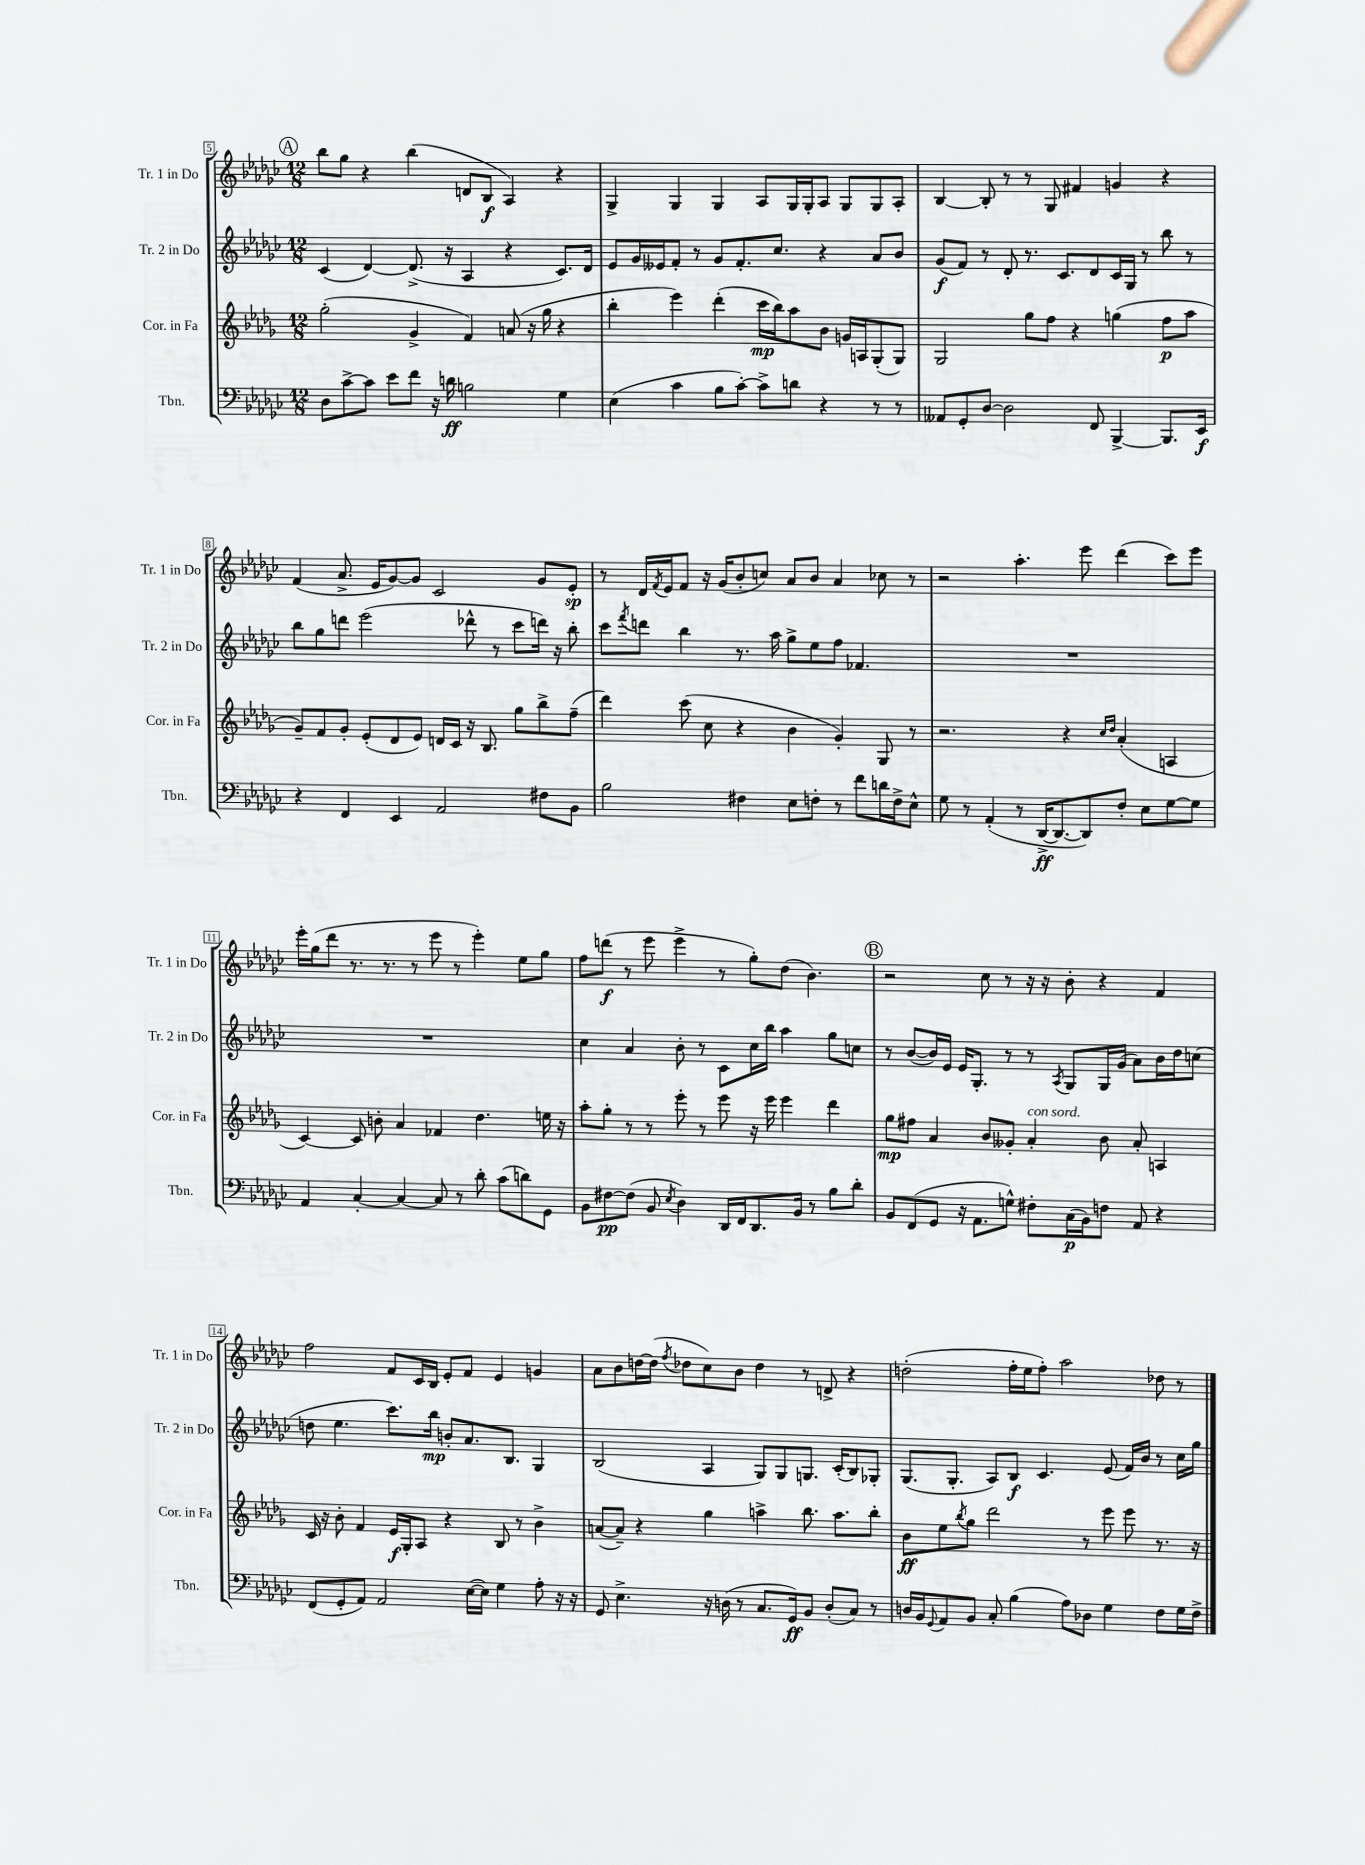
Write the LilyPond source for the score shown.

<<
\new StaffGroup <<
\new Staff = "s0" \with { instrumentName = "Tr. 1 in Do" shortInstrumentName = "Tr. 1 in Do" } {
    \clef treble \key ges \major \numericTimeSignature \time 12/8
    \mark \markup { \circle "A" } bes''8 ges''8 r4 bes''4( d'8 bes8\f aes4) r4 |
    ges4-> ges4 ges4 aes8 ges16 ges16-. aes8 ges8 ges8 aes8-. |
    bes4~ bes8-. r8 r8 ges8 fis'4 g'4 r4 |
    f'4( aes'8.-> ees'16 ges'8~) ges'8 ces'2 ges'8 ees'8-.\sp |
    r8 des'16 \acciaccatura { f'8 } ees'16 f'8 r16 ges'16( bes'8-. c''8) aes'8 bes'8 aes'4 ces''8 r8 |
    r2 aes''4.-. ees'''8 des'''4( ces'''8) ees'''8 |
    ees'''16-. ges''16( des'''8 r8. r8. r8 ees'''8 r8 ees'''4-.) ees''8 ges''8 |
    f''8 d'''8\f( r8 ees'''8 ees'''4-> r8 ges''8-.) des''8( bes'4.) |
    \mark \markup { \circle "B" } r2 ces''8 r8 r16 r16 bes'8-. r4 f'4 |
    f''2 f'8 ces'16 bes16 ees'8-. f'8 ees'4 g'4 |
    aes'8 bes'8 d''16~ d''16( \acciaccatura { f''8 } des''8 ces''8) bes'8 des''4 r8 d'8-> r4 |
    d''2-.( f''16-. ees''16 f''8-.) aes''2 des''8 r8 \bar "|." |
}
\new Staff = "s1" \with { instrumentName = "Tr. 2 in Do" shortInstrumentName = "Tr. 2 in Do" } {
    \clef treble \key ges \major \numericTimeSignature \time 12/8
    \mark \markup { \circle "A" } ces'4( des'4~) des'8.->( r16 aes4 r4 ces'8.) des'16 |
    ees'8 ges'16 eeses'16 f'8-. r8 ges'8 f'8.-. ces''8. r4 aes'8 bes'8 |
    ges'8\f( f'8) r8 des'8-. r8. ces'8. des'8 ces'16 ges16 r8 bes''8 r8 |
    bes''8 ges''8 d'''8 ees'''2( des'''8-^ r8 ces'''8 d'''16) r16 bes''8-. |
    ces'''8 \acciaccatura { f'''8 } d'''8 bes''4 r8. aes''16 ges''8-> ees''8 f''8 fes'4. |
    R1. |
    R1. |
    ces''4 aes'4 bes'8-. r8 ces'8 ces''16 bes''16 aes''4 ges''8 c''8 |
    \mark \markup { \circle "B" } r8 bes'8~( bes'16) ees'16 ees'16 ges8.-. r8 r8 \acciaccatura { aes8 } ges8 ges16 ges'16( aes'8) bes'16 des''16 c''8( |
    d''8 ees''4. ces'''8.) bes''16\mp b'8-. aes'8. bes8. ges4 |
    bes2( aes4 ges8) ges8 g8. ces'16-.( bes8) ges8-. |
    ges8.( ges8.-. aes8) bes8\f ces'4. ees'8( f'16) bes'16 r8 ces''16 ges''16 \bar "|." |
}
\new Staff = "s2" \with { instrumentName = "Cor. in Fa" shortInstrumentName = "Cor. in Fa" } {
    \clef treble \key des \major \numericTimeSignature \time 12/8
    \mark \markup { \circle "A" } ges''2-.( ges'4-> f'4) a'8( r16 ges''16 r4 |
    bes''4-. ees'''4) des'''4-.( c'''16\mp bes''16) aes''8 bes'8 g'16 a16 ges8-.( ges8) |
    ges2 ges''8 f''8 r4 g''4( f''8\p aes''8 |
    ges'8--) f'8 ges'8-. ees'8-.( des'8 ees'8) d'16 c'16 r16 bes8. ges''8 bes''8-> f''8--( |
    des'''4) c'''8( c''8 r4 bes'4 ges'4-.) ges8 r8 |
    r2. r4 \grace { c''16 des''16 } aes'4-.( a4 |
    c'4~) c'8 b'8-. aes'4 fes'4 des''4. e''16 r16 |
    aes''8-. ges''8-. r8 r8 ees'''8-. r8 ees'''8 r16 ees'''16 ees'''4 des'''4 |
    \mark \markup { \circle "B" } ges''8\mp fis''8 aes'4 bes'8 geses'8-. aes'4-.^\markup { \italic "con sord." } bes'8 aes'8-. a4 |
    c'16 r16 bes'8-. f'4 ees'16\f ges16-. aes8 r4 bes8 r8 bes'4-> |
    a'8~( a'8--) r4 ges''4 a''4-> bes''8. a''8. bes''8-. |
    bes'8\ff ees''8 \acciaccatura { bes''8 } ges''8 des'''2 r8 ees'''8 ees'''8 r8. r16 \bar "|." |
}
\new Staff = "s3" \with { instrumentName = "Tbn." shortInstrumentName = "Tbn." } {
    \clef bass \key ges \major \numericTimeSignature \time 12/8
    \mark \markup { \circle "A" } des8 ces'8~-> ces'8 ees'8 f'8 r16 d'16\ff b2 ges4 |
    ees4( ces'4 bes8 ces'8~-.) ces'8-> d'8 r4 r8 r8 |
    aeses,8 ges,8-. des8~ des2 f,8 bes,,4~-> bes,,8. ees,16\f |
    r4 f,4 ees,4 aes,2 fis8 bes,8 |
    bes2 fis4 ees8 f8-. r8 f'8 d'16 f16-> ees8-^ |
    ges8 r8 aes,4-.( r8 des,16~->\ff des,8.~ des,8) f8-. ees8 ges8~ ges8 |
    aes,4 ces4~-. ces4~ ces8 r8 des'8-. ces'8( d'8) ges,8 |
    bes,8 fis8~\pp fis8( bes,8 \acciaccatura { ees8 } des4) des,16 f,16 des,8. bes,16 r8 bes8 des'8-. |
    \mark \markup { \circle "B" } bes,8 f,8( ges,8 r16 aes,8. g8-^) fis8-. ces16\p( bes,16) f8 aes,8 r4 |
    f,8( ges,8-. aes,8) aes,2 ees16~( ees16) ges4 aes8-. r16 r16 |
    ges,8 ees4.-> r16 d16( r8 ces8. ges,16\ff) bes,8 d8-.( ces8) r8 |
    d16 bes,16 \appoggiatura { ges,8 } aes,8 bes,8 ces8-. bes4( aes8) des8 ges4 f8 ges16 f16-> \bar "|." |
}
>>
>>
\layout { \context { \Score currentBarNumber = #5 \override BarNumber.stencil = #(make-stencil-boxer 0.1 0.3 ly:text-interface::print) } }
